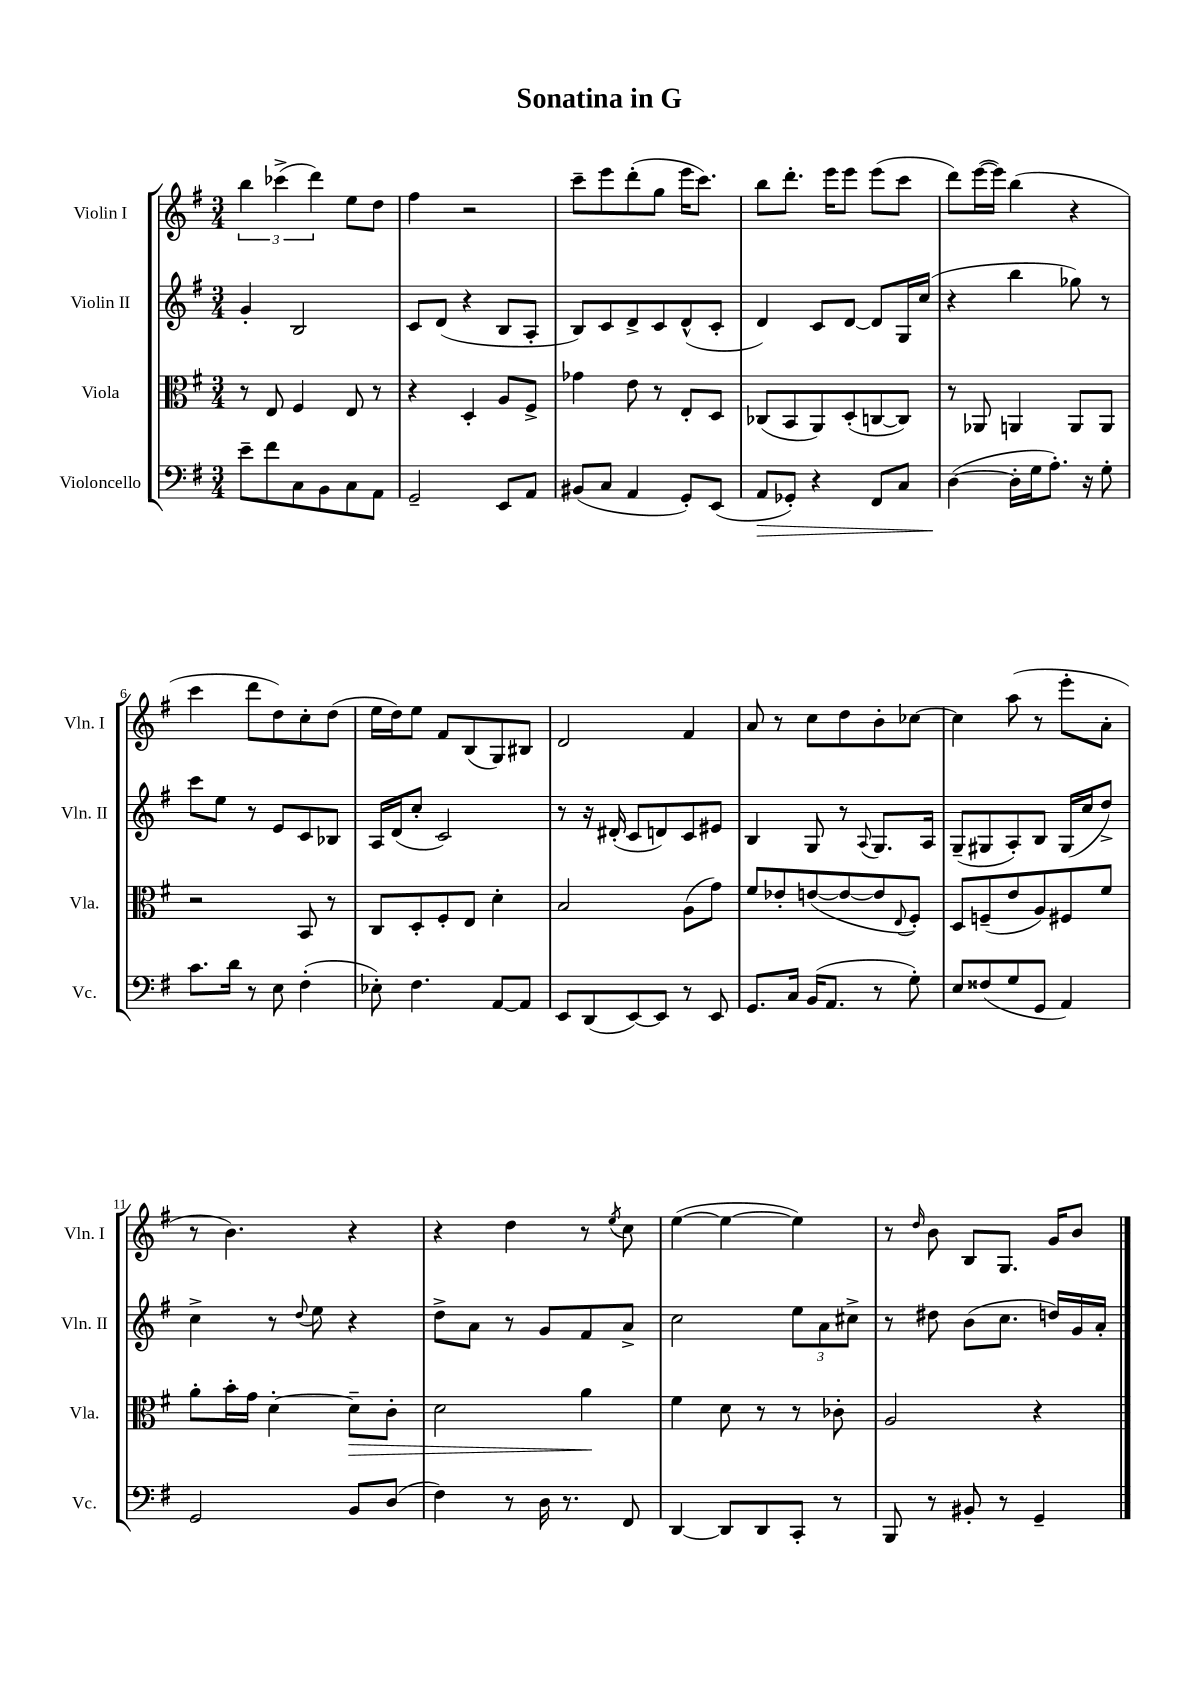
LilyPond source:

\header { title = "Sonatina in G" }
<<
\new StaffGroup <<
\new Staff = "s0" \with { instrumentName = "Violin I" shortInstrumentName = "Vln. I" } {
    \clef treble \key g \major \numericTimeSignature \time 3/4
    \tuplet 3/2 { b''4 ces'''4->( d'''4) } e''8 d''8 |
    fis''4 r2 |
    c'''8-- e'''8 d'''8-.( g''8 e'''16 c'''8.) |
    b''8 d'''8.-. e'''16 e'''8 e'''8( c'''8 |
    d'''8) e'''16~( e'''16) b''4( r4 |
    c'''4 d'''8 d''8) c''8-. d''8( |
    e''16 d''16) e''8 fis'8 b8( g8) bis8 |
    d'2 fis'4 |
    a'8 r8 c''8 d''8 b'8-. ces''8~ |
    ces''4 a''8( r8 e'''8-. a'8-. |
    r8 b'4.) r4 |
    r4 d''4 r8 \acciaccatura { e''8 } c''8 |
    e''4~( e''4~ e''4) |
    r8 \grace { d''16 } b'8 b8 g8. g'16 b'8 \bar "|." |
}
\new Staff = "s1" \with { instrumentName = "Violin II" shortInstrumentName = "Vln. II" } {
    \clef treble \key g \major \numericTimeSignature \time 3/4
    g'4-. b2 |
    c'8 d'8( r4 b8 a8-. |
    b8) c'8 d'8-> c'8 d'8-^( c'8-. |
    d'4) c'8 d'8~ d'8 g16 c''16( |
    r4 b''4 ges''8) r8 |
    c'''8 e''8 r8 e'8 c'8 bes8 |
    a16 d'16( c''8-. c'2) |
    r8 r16 dis'16-.( c'8 d'8) c'8 eis'8 |
    b4 g8 r8 \appoggiatura { a8 } g8. a16 |
    g8--( gis8 a8-.) b8 gis16( c''16 d''8->) |
    c''4-> r8 \appoggiatura { d''8 } e''8 r4 |
    d''8-> a'8 r8 g'8 fis'8 a'8-> |
    c''2 \tuplet 3/2 { e''8 a'8 cis''8-> } |
    r8 dis''8 b'8( c''8. d''16) g'16 a'16-. \bar "|." |
}
\new Staff = "s2" \with { instrumentName = "Viola" shortInstrumentName = "Vla." } {
    \clef alto \key g \major \numericTimeSignature \time 3/4
    r8 e8 fis4 e8 r8 |
    r4 d4-. a8 fis8-> |
    ges'4 e'8 r8 e8-. d8 |
    ces8( b,8 a,8) d8-.( c8~ c8) |
    r8 aes,8 a,4 a,8 a,8 |
    r2 b,8 r8 |
    c8 d8-. fis8-. e8 d'4-. |
    b2 a8( g'8) |
    fis'8 ees'8-. e'8~( e'8~ e'8 \appoggiatura { e8 } fis8-.) |
    d8 f8--( e'8 a8) fis8 fis'8 |
    a'8-. b'16-. g'16 d'4~-. d'8--\> c'8-. |
    d'2 a'4\! |
    fis'4 d'8 r8 r8 ces'8-. |
    a2 r4 \bar "|." |
}
\new Staff = "s3" \with { instrumentName = "Violoncello" shortInstrumentName = "Vc." } {
    \clef bass \key g \major \numericTimeSignature \time 3/4
    e'8-- fis'8 c8 b,8 c8 a,8 |
    g,2-- e,8 a,8 |
    bis,8( c8 a,4 g,8-.) e,8( |
    a,8\> ges,8-.) r4 fis,8 c8 |
    d4~\!( d16-. g16 a8.-.) r16 g8-. |
    c'8. d'16 r8 e8 fis4-.( |
    ees8-.) fis4. a,8~ a,8 |
    e,8 d,8( e,8~) e,8 r8 e,8 |
    g,8. c16 b,16( a,8. r8 g8-.) |
    e8 fisis8( g8 g,8 a,4) |
    g,2 b,8 d8( |
    fis4) r8 d16 r8. fis,8 |
    d,4~ d,8 d,8 c,8-. r8 |
    b,,8 r8 bis,8-. r8 g,4-- \bar "|." |
}
>>
>>
